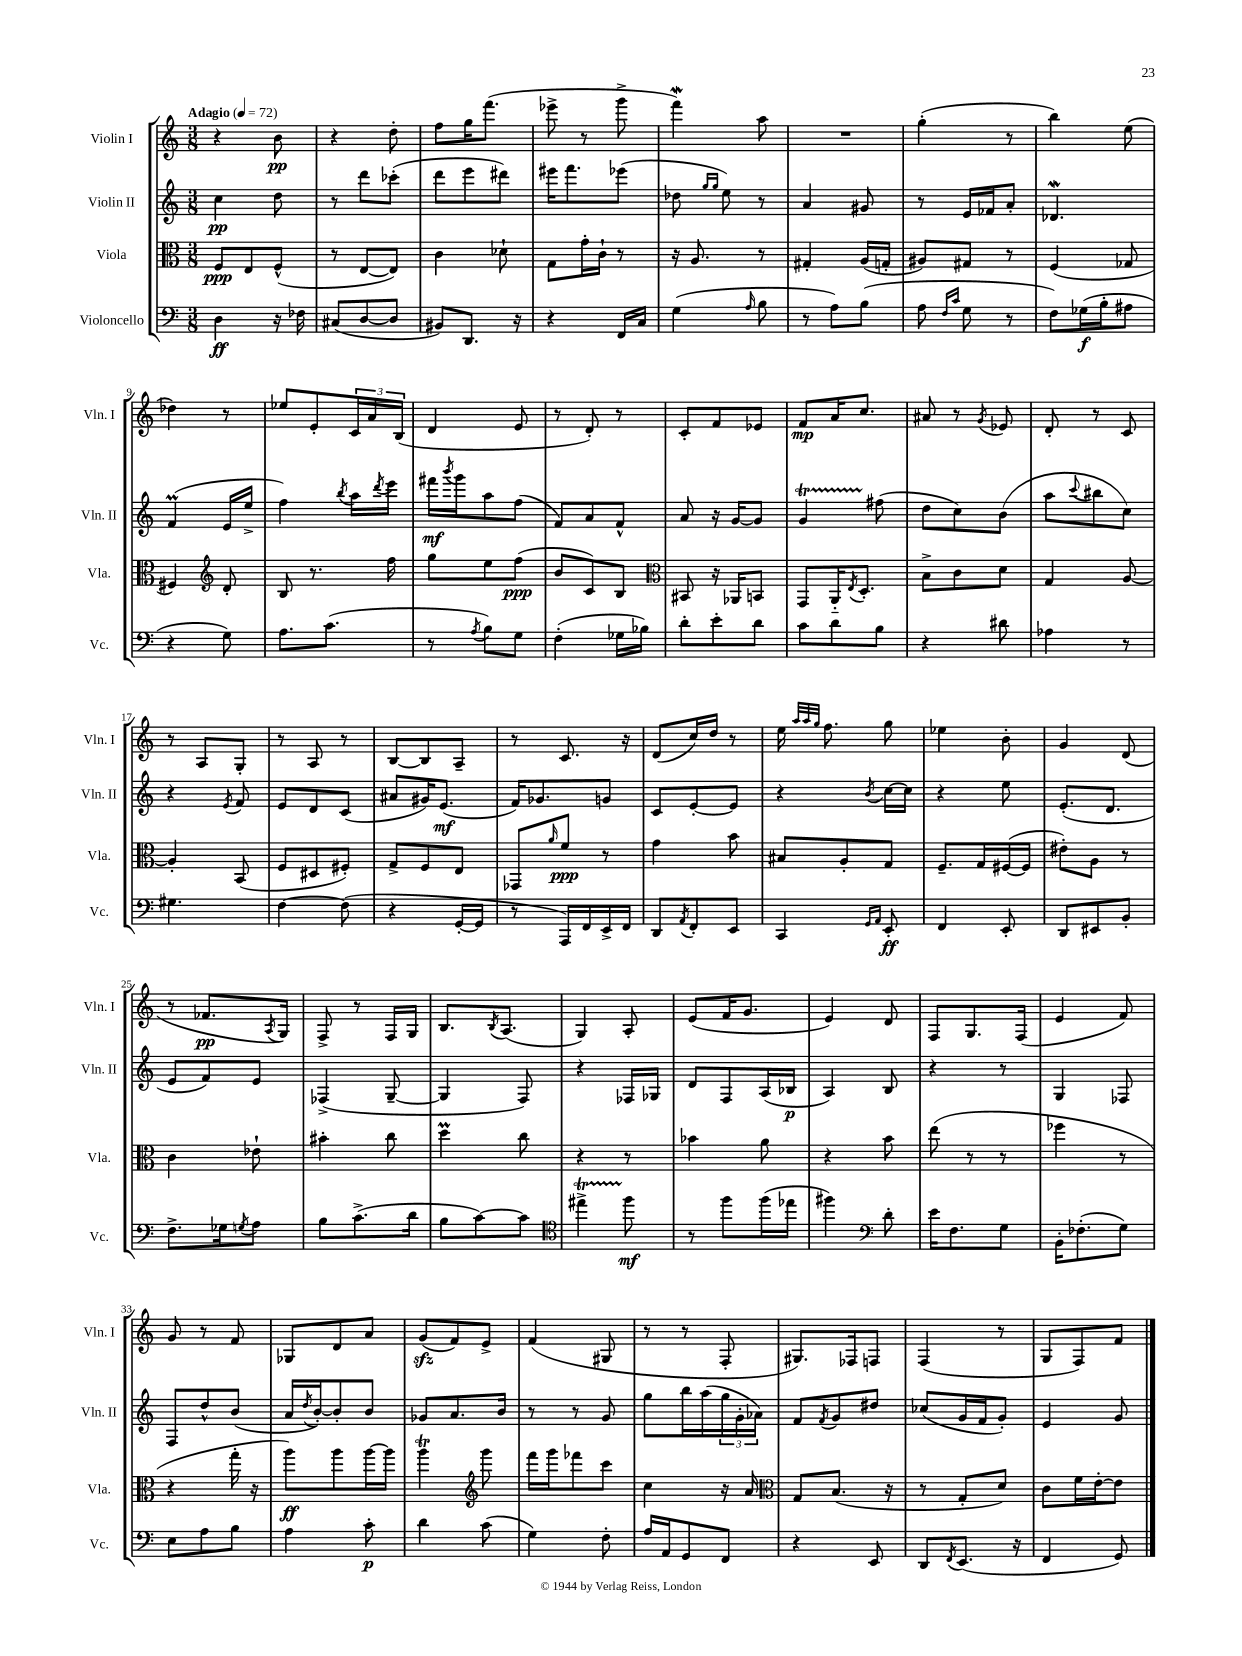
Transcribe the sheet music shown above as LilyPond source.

<<
\new StaffGroup <<
\new Staff = "s0" \with { instrumentName = "Violin I" shortInstrumentName = "Vln. I" } {
    \clef treble \key c \major \numericTimeSignature \time 3/8 \tempo "Adagio" 4 = 72
    r4 b'8\pp |
    r4 d''8-. |
    f''8 g''16 f'''8.( |
    ees'''8-> r8 g'''8-> |
    f'''4\mordent) a''8 |
    R4. |
    g''4-.( r8 |
    b''4) e''8( |
    des''4) r8 |
    ees''8 e'8-. \tuplet 3/2 { c'16 a'16 b16( } |
    d'4 e'8 |
    r8 d'8-.) r8 |
    c'8-. f'8 ees'8 |
    f'8\mp a'16 c''8. |
    ais'8 r8 \acciaccatura { g'8 } ees'8 |
    d'8-. r8 c'8 |
    r8 a8 g8-. |
    r8 a8 r8 |
    b8~ b8 a8-- |
    r8 c'8. r16 |
    d'8( c''16) d''16 r8 |
    e''16 \grace { a''32 a''32 g''32 } f''8. g''8 |
    ees''4 b'8-. |
    g'4 d'8( |
    r8 fes'8.\pp \acciaccatura { a8 } g16) |
    f8-> r8 f16 g16 |
    b8. \acciaccatura { b8 } a8.( |
    g4) a8-. |
    e'8( f'16 g'8. |
    e'4) d'8 |
    f8 g8. f16( |
    e'4 f'8) |
    g'8 r8 f'8 |
    ges8 d'8 a'8 |
    g'8\sfz( f'8) e'8-> |
    f'4( gis8 |
    r8 r8 f8-. |
    gis8.) fes16 f8 |
    f4( r8 |
    g8 f8) f'8 \bar "|." |
}
\new Staff = "s1" \with { instrumentName = "Violin II" shortInstrumentName = "Vln. II" } {
    \clef treble \key c \major \numericTimeSignature \time 3/8
    c''4\pp d''8 |
    r8 d'''8 ces'''8-.( |
    d'''8 e'''8 dis'''8) |
    eis'''16 f'''8. ees'''8( |
    des''8 \grace { g''16 g''16 } e''8) r8 |
    a'4 gis'8 |
    r8 e'16 fes'16 a'8-. |
    des'4.\mordent |
    f'4\prall( e'16 e''16-> |
    f''4) \acciaccatura { b''8 } a''16 \acciaccatura { d'''8 } e'''16 |
    fis'''16\mf \acciaccatura { b'''8 } g'''16 a''8 f''8( |
    f'8) a'8 f'8-^ |
    a'8 r16 g'16~ g'8 |
    g'4\startTrillSpan fis''8\stopTrillSpan( |
    d''8 c''8) b'8( |
    a''8 \appoggiatura { c'''8 } bis''8 c''8) |
    r4 \acciaccatura { e'8 } f'8 |
    e'8 d'8 c'8( |
    ais'8 gis'16) e'8.\mf( |
    f'16) ges'8. g'8 |
    c'8 e'8~-. e'8 |
    r4 \acciaccatura { b'8 } c''16~ c''16 |
    r4 e''8 |
    e'8.-.( d'8. |
    e'8 f'8) e'8 |
    fes4->( g8~-- |
    g4 f8) |
    r4 fes16 ges16 |
    d'8 f8 a16( bes16\p |
    a4) b8 |
    r4 r8 |
    g4 fes8 |
    f8 d''8-^ b'8( |
    a'16 \acciaccatura { d''8 } b'16~-.) b'8-. b'8 |
    ges'8 a'8. b'16 |
    r8 r8 g'8 |
    g''8 b''16 a''16( \tuplet 3/2 { g''16 g'16-. aes'16) } |
    f'8 \acciaccatura { f'8 } g'8 dis''8 |
    ces''8( g'16 f'16 g'8-.) |
    e'4 g'8 \bar "|." |
}
\new Staff = "s2" \with { instrumentName = "Viola" shortInstrumentName = "Vla." } {
    \clef alto \key c \major \numericTimeSignature \time 3/8
    f8\ppp e8 f8-^( |
    r8 e8~ e8) |
    c'4 des'8-! |
    g8 g'16-. c'16-! r8 |
    r16 a8. r8 |
    gis4-. a16( g16-. |
    ais8) gis8 r8 |
    f4( ges8 |
    fis4) \clef treble d'8-. |
    b8 r8. f''16 |
    g''8 e''8 f''8\ppp( |
    b'8 c'8) b8 |
    \clef alto bis,8 r16 aes,16 b,8 |
    g,8 a,16-_ \acciaccatura { e8 } d8.-. |
    b8-> c'8 d'8 |
    g4 a8~ |
    a4-. b,8( |
    f8 dis8 fis8-.) |
    g8-> f8 e8 |
    ges,8 \grace { a'16 } f'8\ppp r8 |
    g'4 b'8 |
    bis8 a8-. g8 |
    f8.-- g16 fis16~( fis16 |
    eis'8-.) a8 r8 |
    c'4 ees'8-! |
    bis'4-. c''8 |
    d''4\prall c''8 |
    r4 r8 |
    bes'4 a'8 |
    r4 b'8 |
    e''8( r8 r8 |
    fes''4 r8 |
    r4 g''16-. r16 |
    a''8\ff) a''8 a''16~ a''16 |
    a''4\trill \clef treble g'''8 |
    f'''16 g'''16 fes'''8 c'''8 |
    c''4 r16 a'16 |
    \clef alto g8 b8.( r16 |
    r8 g8-. d'8) |
    c'8 f'16 e'16~-. e'8 \bar "|." |
}
\new Staff = "s3" \with { instrumentName = "Violoncello" shortInstrumentName = "Vc." } {
    \clef bass \key c \major \numericTimeSignature \time 3/8
    d4\ff r16 fes16 |
    cis8( d8~ d8 |
    bis,8) d,8. r16 |
    r4 f,16 c16 |
    g4( \grace { a16 } b8 |
    r8 a8) b8( |
    a8 \grace { f16 c'16 } g8 r8 |
    f8) ges16\f( b16-. ais8 |
    r4 g8) |
    a8. c'8.( |
    r8 \acciaccatura { a8 } b8) g8 |
    f4-.( ges16 bes16) |
    d'8-. e'8-. d'8 |
    c'8 d'8 b8 |
    r4 dis'8 |
    aes4 r8 |
    gis4. |
    f4~ f8( |
    r4 g,16~-. g,16 |
    r8 a,,16) f,16 e,16-> f,16 |
    d,8 \acciaccatura { a,8 } f,8-. e,8 |
    c,4 \grace { g,16 a,16 } e,8-.\ff |
    f,4 e,8-. |
    d,8 eis,8 b,8-. |
    f8.-> ges16 \acciaccatura { g8 } a8 |
    b8 c'8.->( d'16 |
    b8 c'8~) c'8 |
    \clef tenor eis''4->\startTrillSpan f''8\stopTrillSpan\mf |
    r8 f''8 f''16( ees''16 |
    fis''4) \clef bass d'8-. |
    e'16 f8. g8 |
    b,16-. fes8.-.( g8) |
    e8 a8 b8 |
    a4 c'8-.\p |
    d'4 c'8( |
    g4) f8-. |
    a16 a,16 g,8 f,8 |
    r4 e,8 |
    d,8 \acciaccatura { f,8 } e,8.( r16 |
    f,4 g,8) \bar "|." |
}
>>
>>
